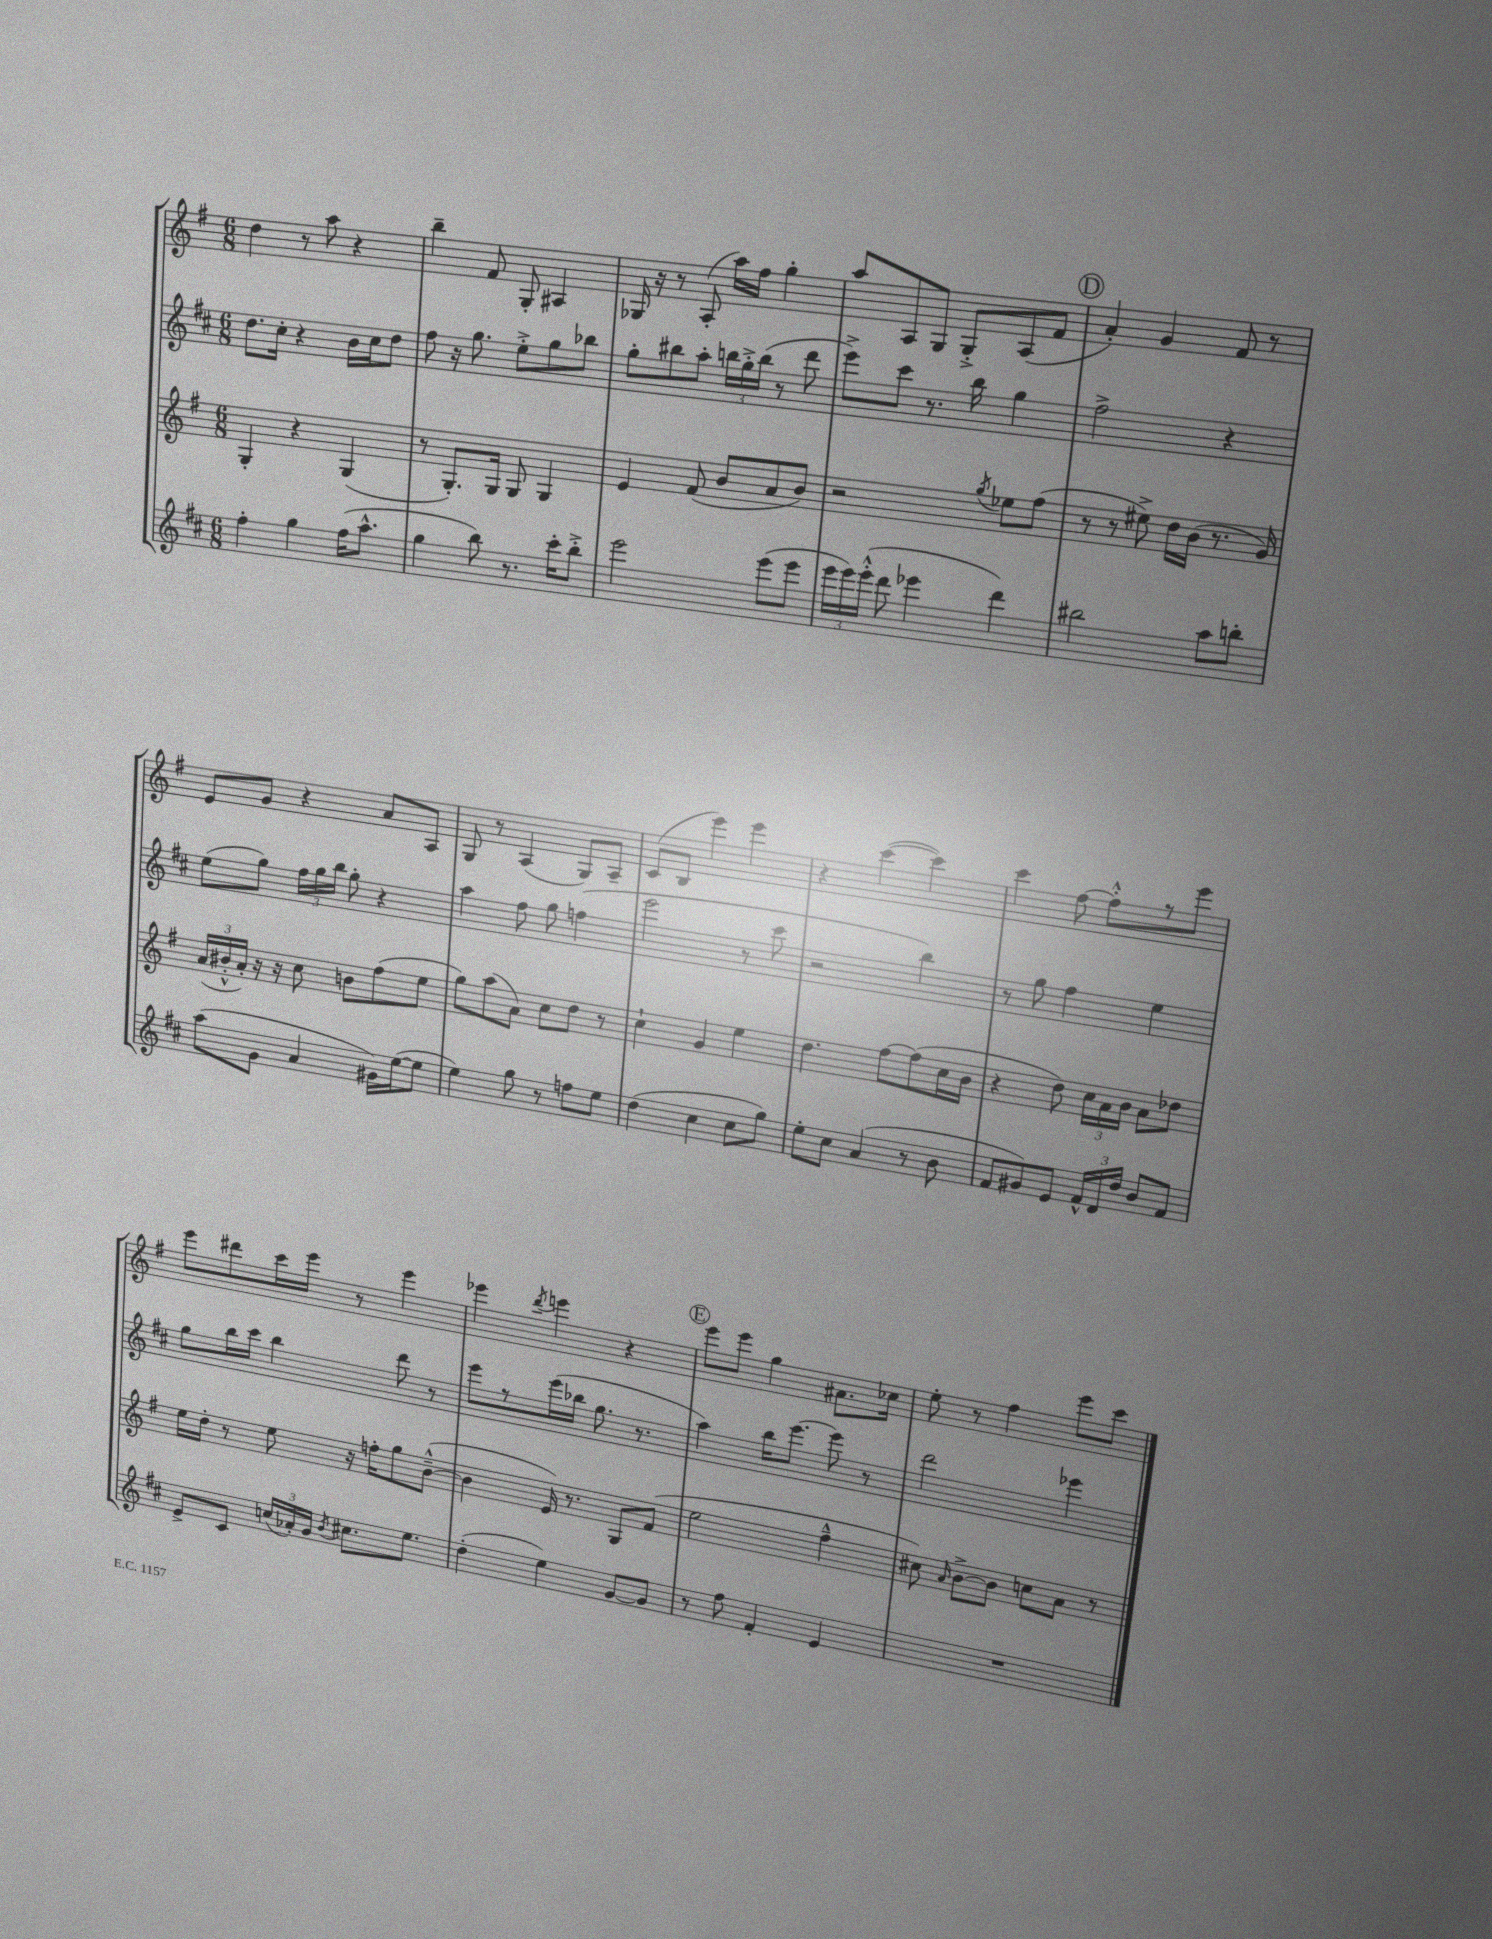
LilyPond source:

<<
\new StaffGroup <<
\new Staff = "s0" {
    \clef treble \key g \major \numericTimeSignature \time 6/8
    \autoBeamOff d''4 r8 a''8 r4 |
    b''4-- fis'8 g8-. ais4 |
    ges16 r16 r8 a8-.( a''16[) fis''16] g''4-. |
    a''8[ a8 g8] g8[-.-> a8( fis'8] |
    \mark \markup { \circle "D" } a'4-.) g'4 fis'8 r8 |
    e'8[ g'8] r4 a'8[ a8] |
    g8 r8 a4( g8[) a8]-- |
    c'8[( b8] e'''4) e'''4 |
    r4 c'''4~( c'''4) |
    c'''4 fis''8~ fis''8[-.-^ r8 e'''8] |
    e'''8[ dis'''8 c'''16 e'''16] r8 e'''4 |
    ees'''4 \acciaccatura { d'''8 } e'''4 r4 |
    \mark \markup { \circle "E" } e'''8[ e'''8] g''4 ais'8.[ ces''16] |
    e''8-. r8 fis''4 e'''8[ c'''8] \bar "|." |
}
\new Staff = "s1" {
    \clef treble \key d \major \numericTimeSignature \time 6/8
    \autoBeamOff d''8.[ cis''16]-. r4 b'16[ cis''16 d''8] |
    fis''8 r16 g''8. e''8[-.-> g''8 bes''8] |
    g''8[-. bis''8 a''8]-. \tuplet 3/2 { b''16[ g''16-.-> b''16]( } r8 d'''8 |
    e'''8[->) cis'''8] r8. b''16 g''4 |
    \mark \markup { \circle "D" } fis''2-> r4 |
    e''8[( g''8]) \tuplet 3/2 { fis''16[ g''16 b''16] } g''8-. r4 |
    a''4 fis''8 g''8 f''4( |
    e'''2 r8 cis'''8 |
    r2 b''4) |
    r8 g''8 fis''4 e''4 |
    g''8[ b''16 cis'''16] b''4 d'''8 r8 |
    e'''8[ r8 e'''16( bes''16] g''8. r8. |
    \mark \markup { \circle "E" } a''4) b''16[ e'''8.]~ e'''8 r8 |
    d'''2 ees'''4 \bar "|." |
}
\new Staff = "s2" {
    \clef treble \key g \major \numericTimeSignature \time 6/8
    \autoBeamOff g4-. r4 g4( |
    r8 g8.[-.) g16] g8 g4 |
    e'4 fis'8( b'8[ a'8 b'8]) |
    r2 \acciaccatura { g''8 } ees''8[ fis''8]( |
    \mark \markup { \circle "D" } r8 r8 eis''8->) d''16[ b'16]( r8. g'16) |
    \tuplet 3/2 { a'16[( bis'16-.-^ a'16]-.) } r16 r16 c''8 b'8[ fis''8( e''8] |
    g''8[) a''8( a'8]) c''8[ d''8] r8 |
    c''4-! g'4 e''4 |
    d''4. fis''8[~ fis''8( c''16 b'16] |
    r4 d''8) \tuplet 3/2 { c''16[ a'16 b'16] } a'8[ des''8] |
    e''16[ d''16]-. r8 e''8 r16 f''16[-. g''8 b'8]~---^( |
    b'4 e'16) r8. g8[ fis'8]( |
    \mark \markup { \circle "E" } e''2 fis''4---^ |
    cis''8) \grace { a'16 } b'8[~-> b'8] c''8[ a'8] r8 \bar "|." |
}
\new Staff = "s3" {
    \clef treble \key d \major \numericTimeSignature \time 6/8
    \autoBeamOff fis''4-. g''4 fis''16[( a''8.]-^ |
    g''4 b''8) r8. cis'''16[-. b''8]-.-> |
    e'''2 e'''8[( e'''8] |
    \tuplet 3/2 { e'''16[ e'''16) e'''16]-.-^( } d'''8 ees'''4 d'''4) |
    \mark \markup { \circle "D" } bis''2 a''8[ b''8]-. |
    a''8[( g'8] a'4 gis'16[) e''16~( e''8] |
    e''4) g''8 r8 f''8[ e''8] |
    d''4( cis''4 cis''8[ g''8]) |
    e''8[-. cis''8] a'4( r8 b'8 |
    fis'8[ gis'8) e'8] \tuplet 3/2 { fis'16[-^ d'16 d''16] } b'8[ fis'8] |
    e'8[-> cis'8] \tuplet 3/2 { c''16[( aes'16-.) g'16] } \acciaccatura { b'8 } cis''8.[ e''8.] |
    d''4-.( e''4) g'8[~ g'8] |
    \mark \markup { \circle "E" } r8 fis''8 fis'4-. e'4 |
    R2. \bar "|." |
}
>>
>>
\layout { \context { \Score \remove "Bar_number_engraver" } }
